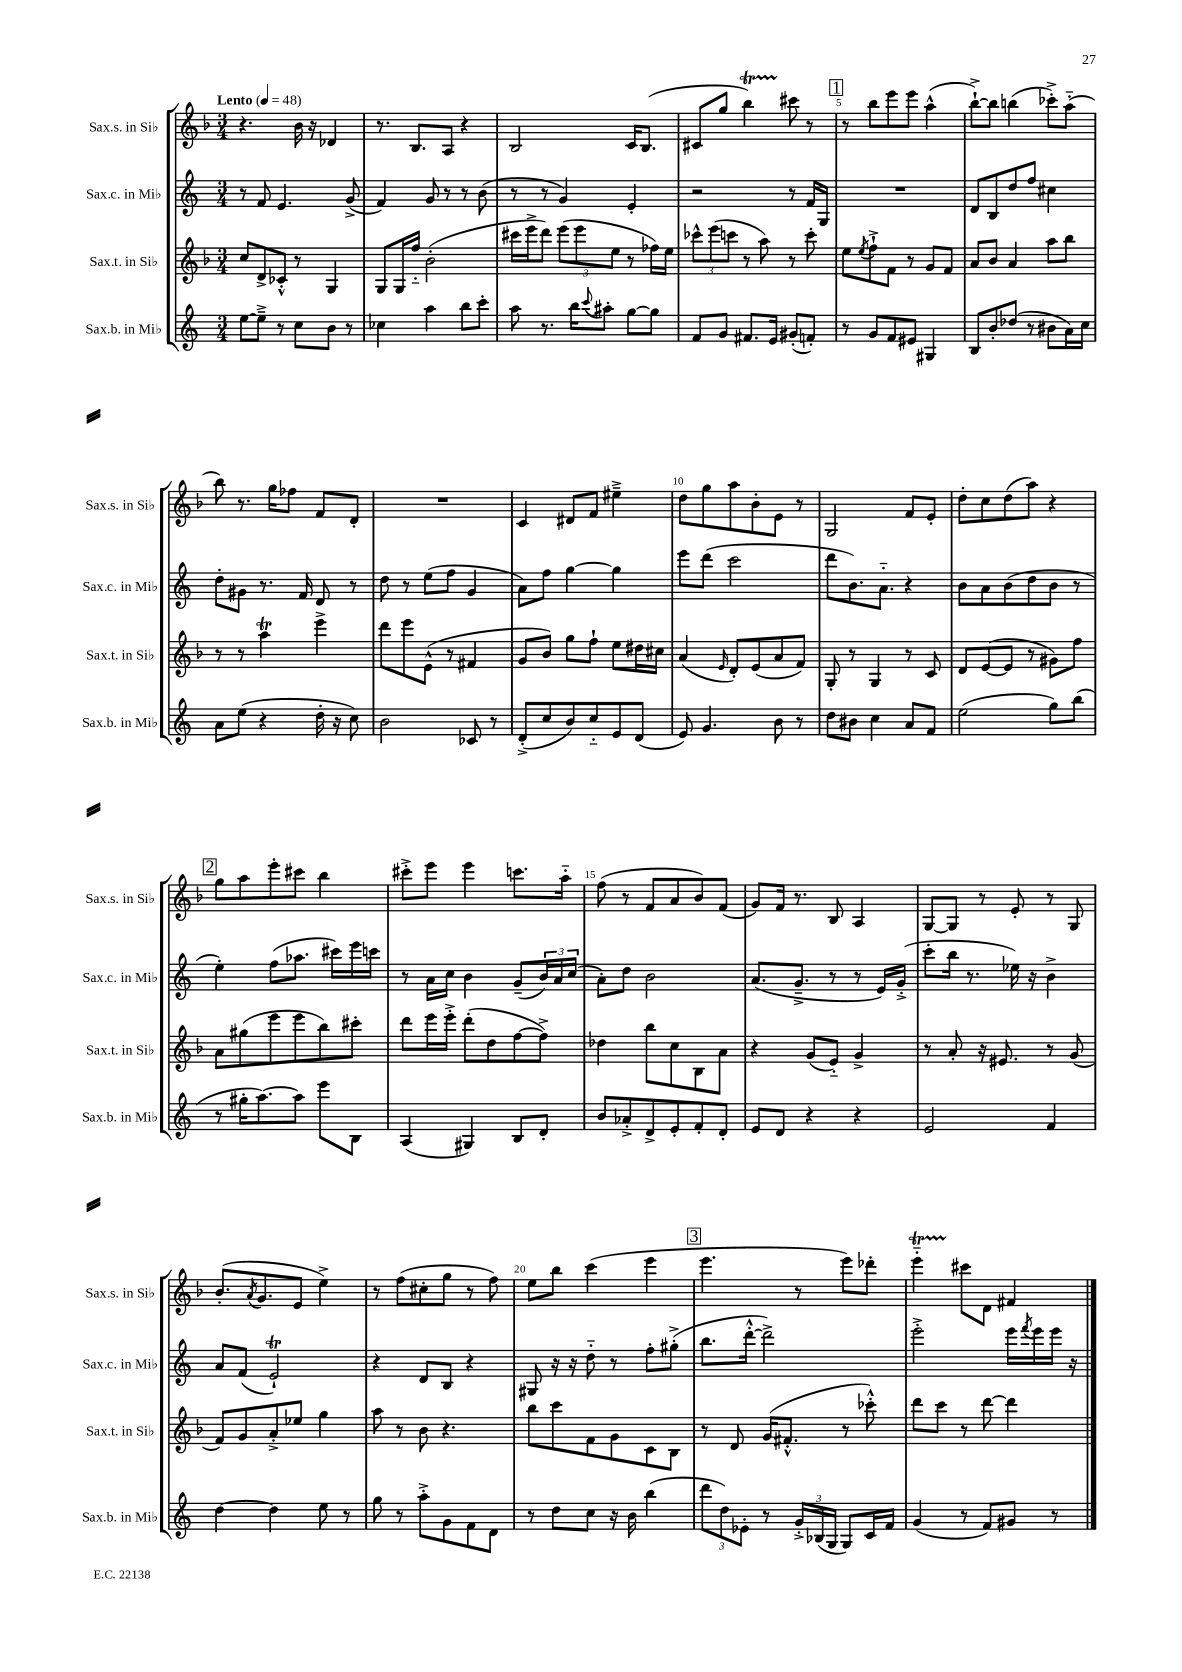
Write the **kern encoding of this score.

**kern	**kern	**kern	**kern
*staff4	*staff3	*staff2	*staff1
*clefG2	*clefG2	*clefG2	*clefG2
*k[]	*k[b-]	*k[]	*k[b-]
*M3/4	*M3/4	*M3/4	*M3/4
*MM48	*MM48	*MM48	*MM48
[8ee	8cc	8r	4.r
8ee~^]	8d^	8f	.
8r	8c-'^^	4.e	.
8cc	8r	.	16b-
.	.	.	16r
8b	4G	.	4d-
8r	.	(8g^	.
=	=	=	=
4cc-	8G	4f)	8.r
.	16G	.	.
.	16ff'~	.	8.B-
4aa	(2b-'	8g	.
.	.	8r	8A
8bb	.	8r	4r
8ccc'	.	(8b	.
=	=	=	=
8aa	16ccc#	8r	2B-
.	16eee^	.	.
8.r	8ddd)	8r	.
.	(12eee	4g)	.
16bb	.	.	.
.	12eee	.	.
8qqccc	.	.	.
8aa#'	.	.	.
.	12ee	.	.
[8gg	8r	4e'	16c
.	.	.	(8.B-
8gg]	16ff-)	.	.
.	16ee	.	.
=	=	=	=
8f	12ccc-^^	2r	8c#
.	(12eee	.	.
8g	.	.	8gg
.	12ccc	.	.
8.f#	8r	.	4bb-)
.	8aa)	.	.
16e	.	.	.
(8g#'	8r	8r	8ccc#
8f')	8ccc'	16f	8r
.	.	16G	.
=	=	=	=
8r	8ee	2.r	8r
.	8qee	.	.
8g	8ff`^	.	8bb-
8f	8f	.	8eee
8e#	8r	.	8eee
4G#	8g	.	(4aa^^
.	8f	.	.
=	=	=	=
8B	8a	8d	[8bb-`^)
8b'	8b-	8B	8bb-]
(8dd-	4a	8dd	(4bb
8r	.	8ff	.
8b#	8aa	4cc#	8ccc-'^)
16a)	8bb-	.	(8aa'~
16cc	.	.	.
=	=	=	=
8a	8r	8dd'	8bb-)
(8ee	8r	8g#	8.r
4r	4aa	8.r	.
.	.	.	16gg
.	.	.	8ff-
.	.	16f	.
16dd'	4eee^	8d	8f
16r	.	.	.
8cc)	.	8r	8d'
=	=	=	=
2b	8ddd	8dd	2.r
.	8eee	8r	.
.	(8e^^	(8ee	.
.	8r	8ff	.
8c-	4f#	4g	.
8r	.	.	.
=	=	=	=
(8d'^	8g	8a)	4c
8cc	8b-)	8ff	.
8b)	8gg	[4gg	8d#
8cc'~	8ff`	.	8f
8e	8ee	4gg]	4ee#~^
(8d	16dd#	.	.
.	16cc#	.	.
=	=	=	=
8e)	(4a	8eee	8dd
4.g	.	(8ddd	8gg
.	16qqe	.	.
.	8d')	2ccc	8aa
.	(8e	.	8b-'
8b	8a	.	8e
8r	8f)	.	8r
=	=	=	=
8dd	8G'	8ddd	2G
8b#	8r	8.b)	.
4cc	4G	.	.
.	.	8.a'~	.
8a	8r	4r	8f
8f	8c	.	8e'
=	=	=	=
(2ee	8d	8b	8dd'
.	([8e	8a	8cc
.	8e]	(8b	(8dd
.	8r	8dd	8aa)
8gg)	8g#)	8b	4r
(8bb	8ff	8r	.
=	=	=	=
8r	8a	4ee')	8gg
16gg#'	(8gg#	.	8aa
[8.aa)	.	.	.
.	8eee	(8ff	8eee'
8aa]	8eee	8.aa-	8ccc#
8eee	8bb-)	.	4bb-
.	.	16ccc#)	.
8B	8ccc#'	16eee	.
.	.	16ccc	.
=	=	=	=
(4A	8ddd	8r	8ccc#'^
.	16eee	16a	8eee
.	16eee'^	16cc	.
4G#)	(8ddd'	4b	4eee
.	8dd	.	.
8B	[8ff	(8g~	8.ccc
8d'	8ff^])	24b)	.
.	.	24a	.
.	.	.	16aa'~
.	.	(24cc	.
=	=	=	=
8b	4dd-	8a')	(8ff
8a-'^	.	8dd	8r
8d^	8bb-	2b	8f
8e'	8cc	.	8a
8f'	8B-	.	8b-)
8d'	8a	.	(8f
=	=	=	=
8e	4r	(8.a	8g)
8d	.	.	16f
.	.	8.g~^	8.r
4r	(8g	.	.
.	8e'~)	8r	8B-
4r	4g^	8r	4A
.	.	16e)	.
.	.	(16g'^	.
=	=	=	=
2e	8r	8ccc'	[8G
.	8a'	16bb	8G]
.	.	8.r	.
.	16r	.	8r
.	8.e#	.	.
.	.	16ee-)	8e'
.	.	16r	.
4f	8r	4b^	8r
.	(8g	.	8G
=	=	=	=
[4dd	8f)	8a	(8.b-'
.	8g	(8f	.
.	.	.	8qa
.	.	.	8.g
4dd]	8a'^	2e`)	.
.	8ee-	.	8e
8ee	4gg	.	4ee^)
8r	.	.	.
=	=	=	=
8gg	8aa	4r	8r
8r	8r	.	(8ff
8aa'^	8b-	8d	8cc#'
8g	4.r	8B	8gg
8f	.	4r	8r
8d	.	.	8ff)
=	=	=	=
8r	8bb-	8G#	8ee
8dd	8ccc	16r	8bb-
.	.	16r	.
8cc	8f	8dd'~	(4ccc
16r	8g	8r	.
16b	.	.	.
(4bb	8c	8ff'	4eee
.	8B-	(8gg#'^	.
=	=	=	=
12ddd	8r	8.bb	4.eee
12dd)	.	.	.
.	8d	.	.
12e-'	.	.	.
.	.	[16ddd'^^	.
8r	(16g	2ddd^])	.
.	8.f#'^^	.	.
24g'^	.	.	8r
(24B-	.	.	.
24G	.	.	.
8G)	8r	.	8eee)
16c	8ccc-'^^)	.	8ddd-'
16f	.	.	.
=	=	=	=
(4g	8ddd	2eee'^	4eee'~
.	8ccc	.	.
8r	8r	.	8ccc#
8f)	[8ddd	.	8d
8g#	4ddd]	16eee	4f#
.	.	8qfff	.
.	.	16eee	.
8r	.	16eee	.
.	.	16r	.
==	==	==	==
*-	*-	*-	*-
